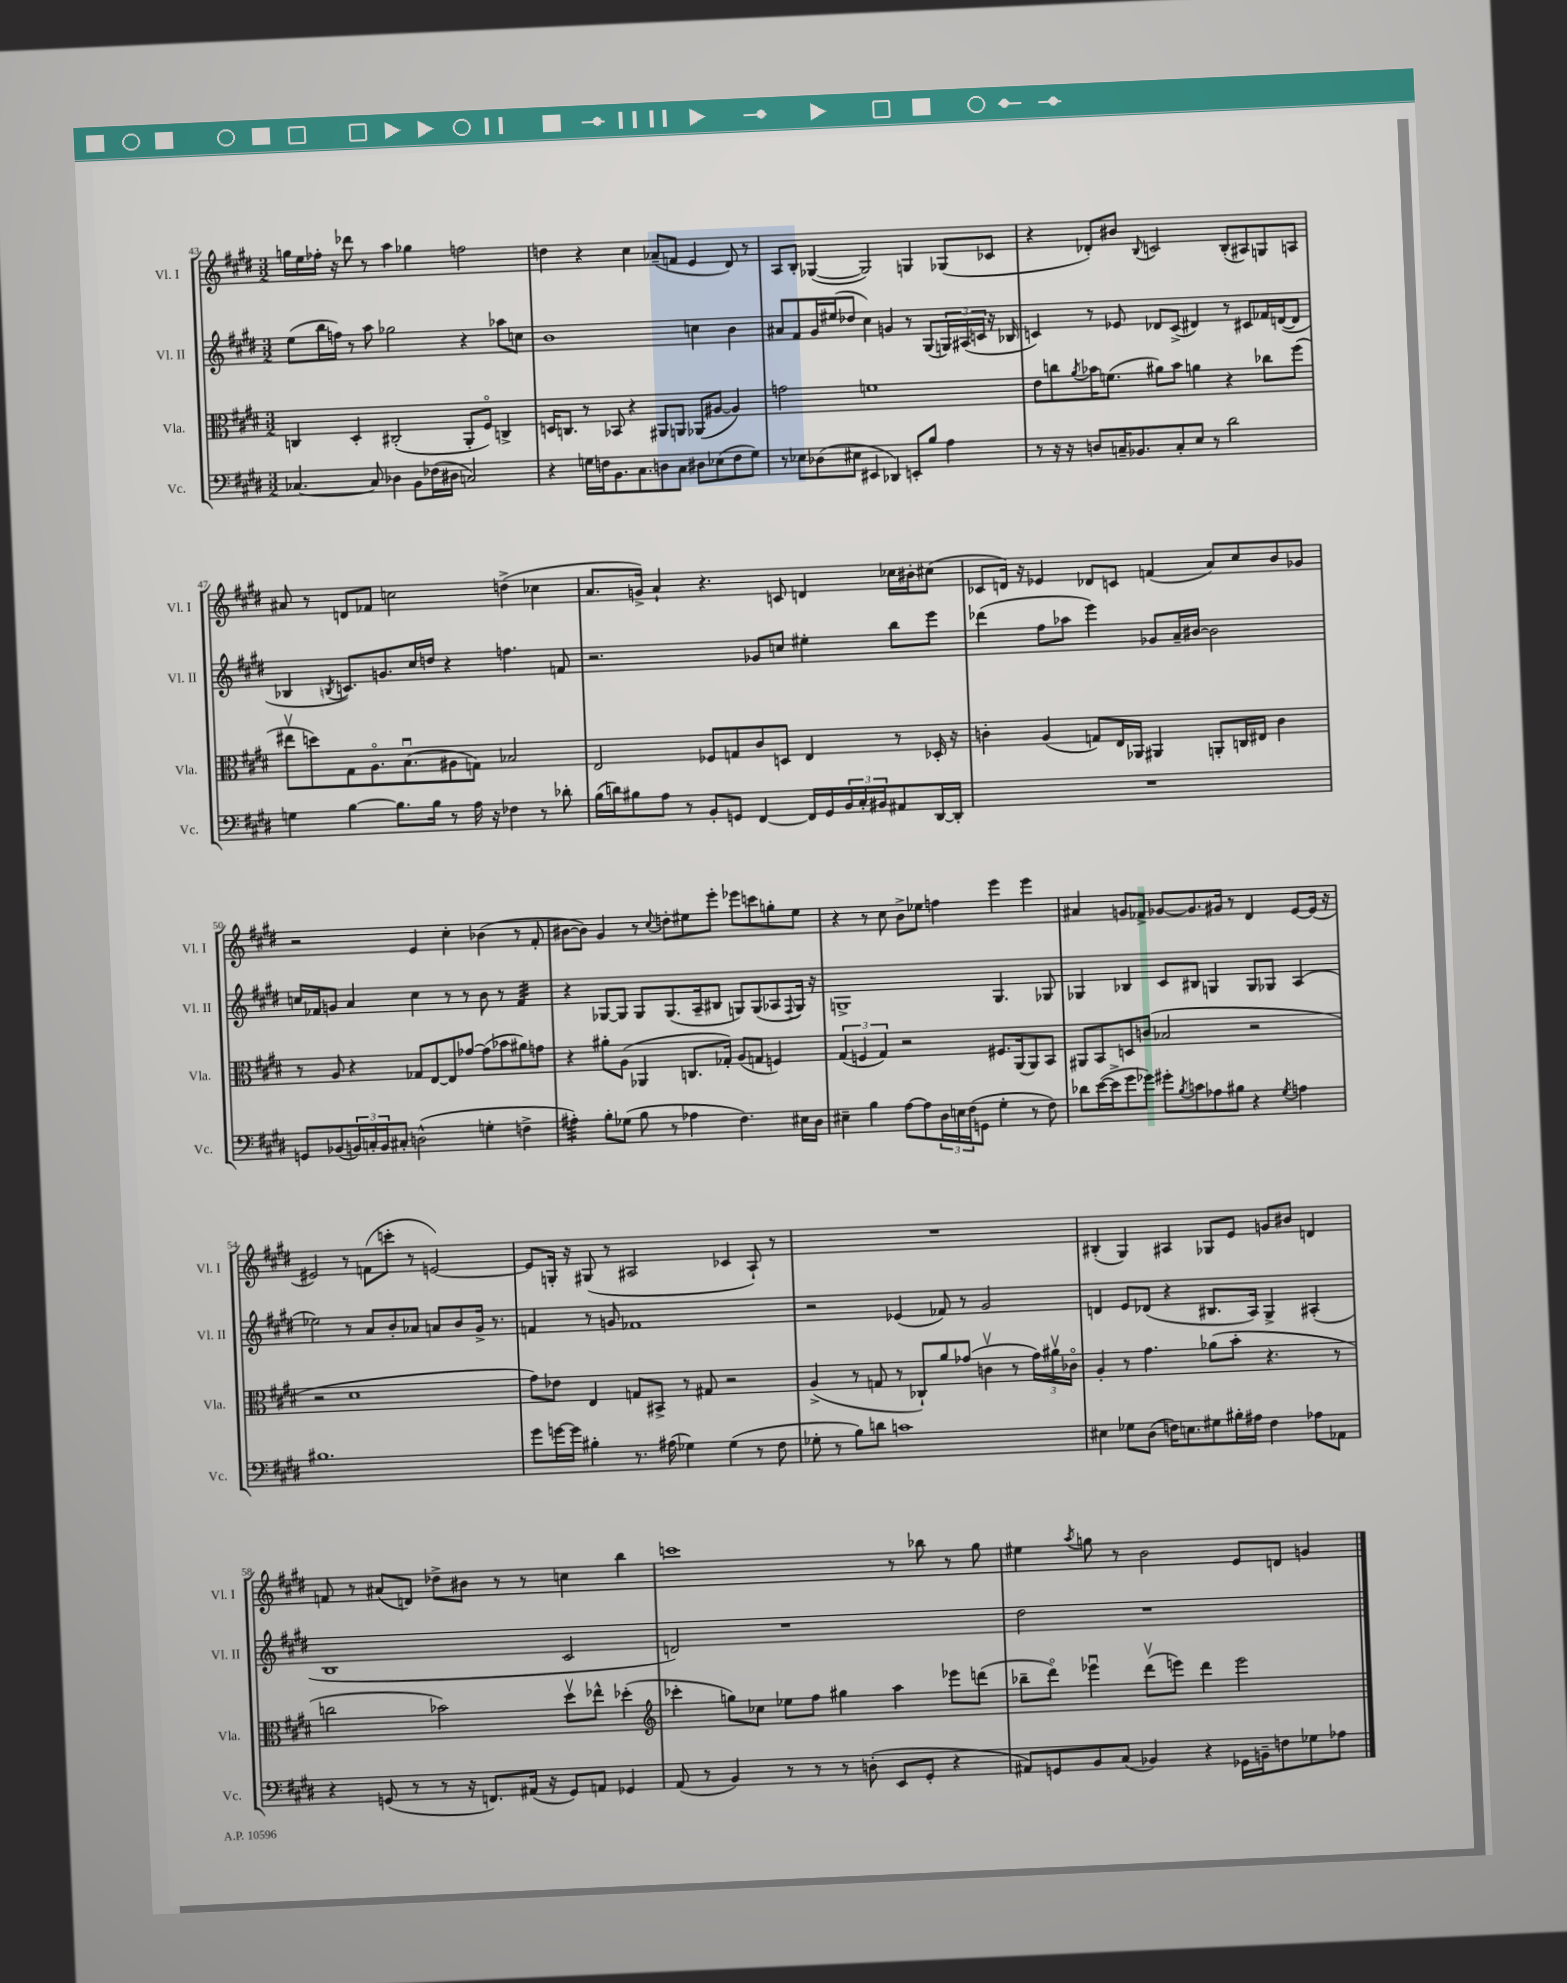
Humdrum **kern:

**kern	**kern	**kern	**kern
*staff4	*staff3	*staff2	*staff1
*clefF4	*clefC3	*clefG2	*clefG2
*k[f#c#g#d#]	*k[f#c#g#d#]	*k[f#c#g#d#]	*k[f#c#g#d#]
*M3/2	*M3/2	*M3/2	*M3/2
[4.C-/	4C/	(8ee\L	16gg\LL
.	.	.	16ee\
.	.	16bb\L	16ff-'\JJ
.	.	16ff\JJ)	16r
.	4D#'/	8r	8ddd-\
8C-/]	.	8aa\	8r
4D-\	(2C#'/	2gg-\	4aa\
8BB\L	.	.	4gg-\
(16F-\L	.	.	.
16D#\JJ	.	.	.
2C/)	8AA'/L	4r	2ff\
.	8F#o/J)	.	.
.	4C^/	8aa-\L	.
.	.	8cc\J	.
=	=	=	=
4r	16D/LK	1b	4dd\
.	8.C/J	.	.
16G\LL	8r	.	4r
16F\J	.	.	.
8.BB\	8BB-/	.	.
.	4r	.	4cc#\
8.C#\	.	.	.
8D\	8AA#/L	.	(8a-~/L
8C#\J	8AA/J	.	8f/J
8D#\L	(8AA-/L	4cc\	4e/
(8E-\	[8A#/J	.	.
8F\	4A#/])	4b\	8d#/)
8G\J)	.	.	8r
=	=	=	=
8r	2g\	8a#/L	8A/L
8E-\L	.	8f#/	8B'/J
(8D-\	.	16g#/L	([4G-/
.	.	(16ee#/J	.
8E#\J	.	8dd-/J	.
4EE#/	1f	4cc#\)	2G-/])
4DD-/)	.	4g/	.
8EE'/L	.	8r	4G/
8B/J	.	(8G#/L	.
4A\	.	24G/L)	(8G-/L
.	.	(24A#/	.
.	.	24c/JJ	.
.	.	16r	8c-/J
.	.	16B-/	.
=	=	=	=
8r	8e\L	4c/)	4r
16r	8cc\	.	.
16r	.	.	.
.	8qa/	.	.
8D/L	16b-\K	8r	8d-'/L)
.	(8.f\J	.	.
16C~/K	.	8e-/	8b#/J
8.BB-/	.	.	.
.	.	.	8qqB/
.	8a#\L)	8d-/L	2c/
8C'/	8b-\J	(8c^/J	.
8E/J	4a\	4d#/)	.
8r	.	.	.
2d#\	4r	8r	(8B'/L
.	.	8c#/L	8A#/)
.	8cc-\L	16f-/L	8G/
.	.	([16d/J	.
.	(8ff#\J	8d/]J	8A/J
=	=	=	=
4G\	8ee#v\L	4B-/	8a#/
.	8dd\)	.	8r
.	.	8qB/	.
[4B\	8G#\	8.c/L)	8d/L
.	8.Ao\	.	8f-/J
.	.	8.g/	.
8.B\]L	.	.	2cc\
.	(8.Bu\	.	.
.	.	16cc#/L	.
16B\Jk	.	16dd/JJ	.
8r	8A#\	4r	.
16A\	8G\J)	.	.
16r	.	.	.
4F-\	2B-/	4.ff\	(4dd^\
8r	.	.	4cc-\
8d-'\	.	8f/	.
=	=	=	=
(16B\LL	2E/	2.r	8.a/L
16d\J)	.	.	.
8B#\	.	.	.
.	.	.	16g^/Jk)
8A\J	.	.	4a`/
8r	.	.	.
8BB'/L	8F-/L	.	4.r
8GG/J	8G/	.	.
[4FF#/	8c#/	8g-/L	.
.	8D/J	8cc/J	8c/
16FF#/]LL	4E/	4ee#'\	4d/
16GG/	.	.	.
24BB/	.	.	.
24C#'/	.	.	.
24BB#/J	.	.	.
8AA#/	8r	8bb\L	16cc-\LL
.	.	.	16b#'\J
[16DD#/L	16D-'/	8eee\J	(8cc#\J
16DD#'/]JJ	16r	.	.
=	=	=	=
1.r	4c'\	(4ddd-\	8c-/L
.	.	.	16d/Jk)
.	.	.	16r
.	(4A/	8ff#\L	4e-/
.	.	8aa-\J	.
.	8G/L)	4eee\)	8d-/L
.	16E/L	.	8c/J
.	16AA-/JJ	.	.
.	4AA#/	8g-/L	(4f/
.	.	16a~/L	.
.	.	[16b#/JJ	.
.	8AA'/L	2b#\]	8a/L)
.	16C/L	.	8cc#/
.	16E#/JJ	.	.
.	4c\	.	8b/
.	.	.	8g-/J
=	=	=	=
8GG/L	8r	16cc/LL	2r
.	.	16f-/J	.
(8BB-/	8A/	8g/J	.
24BB/L)	4r	4a/	.
24C'/	.	.	.
24BB/J	.	.	.
8C#'/J	.	.	.
(2D^^\	8G-/L	4cc\	4e/
.	[8E/	.	.
.	8E/]	8r	4cc#'\
.	[8g-/J	8r	.
4G'\	(8g-\]L	8b\	(4b-\
.	8b-\	8r	.
4F^\	8a#\)	4f-/	8r
.	8g\J	.	8f#'/
=	=	=	=
4A#'\)	4r	4r	[8b#\L
.	.	.	8b#\]J)
8B'\L	8a#'\L	[8G-/L	4g#/
(8G-\J	(8A\J	8G-/]J	.
8B\	4AA-/	8G-/L	8r
.	.	.	8qqcc#/
8r	.	(8.G-/	8dd'\L
4A-\	8.C/L	.	8ee#\
.	.	16A~/k	.
.	.	8B#/J	8eee'\J
.	16G-'/Jk)	.	.
4.F#\)	(8A/L	8G/L)	8eee-\L
.	8G/J	(8G/	8ccc\
.	4F/)	8A-/	8gg'\
.	.	8qqF#/	.
16E#\LL	.	16G/Jk)	8ee#\J
16D#\JJ	.	16r	.
=	=	=	=
4E#~\	(6G#/	1G^	4r
.	6F/	.	.
4B\	.	.	8r
.	6G#/)	.	.
.	.	.	8cc#\
[8A\L	2r	.	8b^\L
8A\]	.	.	8ee-\J
24D#\L	.	.	4ff\
24E\	.	.	.
(24F#\J	.	.	.
8GG\J	.	.	.
4G#'\	8.F#/L	4.G/	4eee\
.	(16AA/k	.	.
8r	8AA/)	.	4eee\
8F#\)	8BB/J	8G-/	.
=	=	=	=
8d-\L	8AA#/L	4G-/	4a#/
([16e\L	8BB/	.	.
16e^\]J	.	.	.
8g#\	8D/	4B-/	8g/L
8g-\J)	(8c/J	.	8f-^/J
8g#'\L	2B-/	8c#/L	[8g-/L
8qB/	.	.	.
8c\	.	8B#/J	8.g-/]
8A-\	.	4G/	.
.	.	.	16g#/Jk
8B#\J	.	.	8r
4r	2r	8G/L	4d#/
.	.	8G-/J	.
8qG#/	.	.	.
4A\	.	(4A/	[8e/L
.	.	.	(16e/]Jk
.	.	.	16r
=	=	=	=
1.B#	2r	2ee-\)	2e#/)
.	1d#	8r	8r
.	.	8a/L	(8f\L
.	.	8b'/	8ccc'\J
.	.	8a-/J	8r
.	.	8a/L	[2e/)
.	.	8b/	.
.	.	16g#^/Jk	.
.	.	8.r	.
=	=	=	=
8g#\L	8g#\L)	4f/	8e/]L
[16g\L	8e-\J	.	16G'/Jk
16g\]JJ	.	.	16r
4B#'\	4E/	8r	(8G#/
.	.	8g/	8r
8.r	8G/L	1f-	2A#/
.	8BB#^/J	.	.
(16A#\	.	.	.
4G-\)	8r	.	.
.	8G#/	.	.
(4G-\	2r	.	4c-/
8r	.	.	8A#`/)
8F#\	.	.	8r
=	=	=	=
8G-'\	(4A^/	2r	1.r
8r	.	.	.
8B\L)	8r	.	.
8d\J	8G/	.	.
1c	8r	(4e-/	.
.	8C-`/L)	.	.
.	8a/	8f-/)	.
.	(8g-/J	8r	.
.	4cv\	2g#/	.
.	8r	.	.
.	24g-\LL)	.	.
.	24a#v\	.	.
.	24c-o\JJ	.	.
=	=	=	=
4E#\	4A'/	4d/	(4B#'/
8G-\L	8r	8e/L	4G#/)
(8D#\J	4.g#\	(8d-/J	.
16F\LK)	.	4r	4A#/
8.E\	.	.	.
8G#\	(8a-\L	8.B#/L	8G-/L
16B#'\L	8b'\J	.	8e/J
16A#\JJ	.	16A/Jk)	.
4F\	4.r	4G#^/	8g/L
.	.	.	8b#/J
8A-\L	.	(4A#'/	4d/
8AA-\J	8r	.	.
=	=	=	=
4r	2cc\	1B	8f/
.	.	.	8r
(8GG/	.	.	(8a#/L
8r	.	.	8d/J)
8r	2b-\)	.	8dd-^\L
16r	.	.	8b#\J
8.FF/L)	.	.	.
.	.	.	8r
(16AA#/Jk	.	.	8r
16r	.	.	.
8GG/L)	8dd#v\L	2c#/	4cc\
8AA/J	8ee-^^\J	.	.
4GG-/	(4dd-'\	.	4bb\
=	=	=	=
*	*clefG2	*	*
(8AA/	4ccc-'\	2d/)	1ccc
8r	.	.	.
4BB/)	8gg\L)	.	.
.	8cc-\J	.	.
8r	8ee-\L	1r	.
8r	8ff#\J	.	.
8r	4gg#\	.	.
(8D'\	.	.	.
8EE/L	4aa\	.	8r
8GG#'/J	.	.	8bb-\
4r	8eee-\L	.	8r
.	(8ddd\J	.	8gg#\
=	=	=	=
8AA#/L)	8bb-~\L	2dd#\	4ee#\
8GG/	8ddd#o\J)	.	.
.	.	.	8qaa/
8BB/	4eee-u\	.	8gg\
(8C#/J	.	.	8r
4BB-/)	(8ddd#v\L	1r	2b\
.	8eee\J)	.	.
4r	4ddd#\	.	.
16GG-\LL	2eee\	.	8e/L
16BB~\J	.	.	.
8F\	.	.	8d/J
8G-\	.	.	4g/
8A-\J	.	.	.
==	==	==	==
*-	*-	*-	*-
